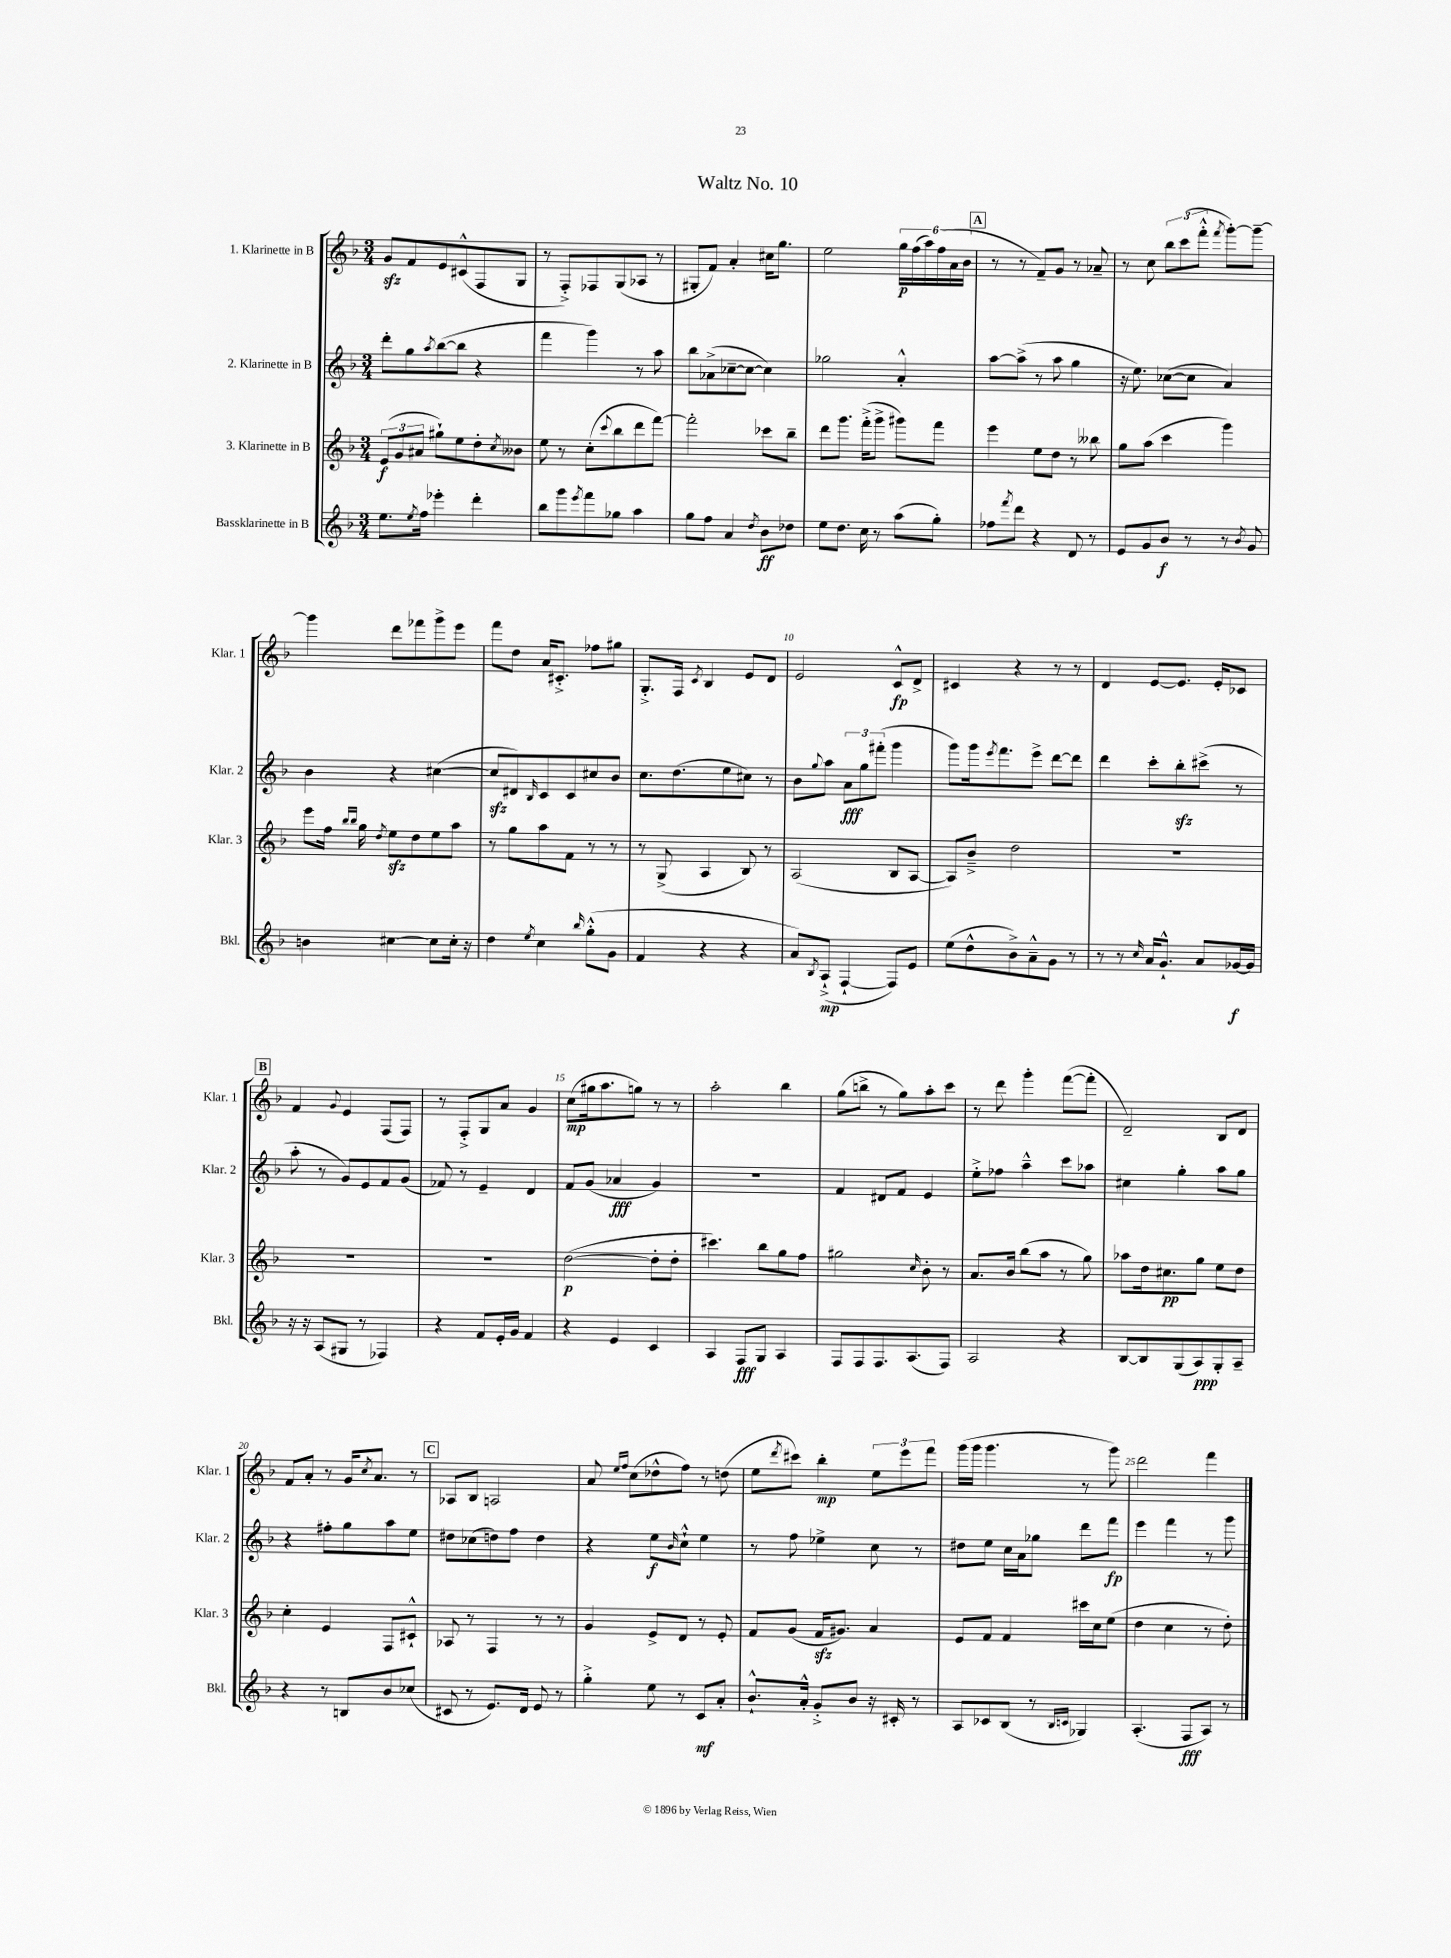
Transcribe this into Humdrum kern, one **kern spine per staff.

**kern	**dynam	**kern	**dynam	**kern	**dynam	**kern	**dynam
*part4	*part4	*part3	*part3	*part2	*part2	*part1	*part1
*staff4	*staff4	*staff3	*staff3	*staff2	*staff2	*staff1	*staff1
*I"Bassklarinette in B	*	*I"3. Klarinette in B	*	*I"2. Klarinette in B	*	*I"1. Klarinette in B	*
*I'Bkl.	*	*I'Klar. 3	*	*I'Klar. 2	*	*I'Klar. 1	*
*clefG2	*	*clefG2	*	*clefG2	*	*clefG2	*
*k[b-]	*	*k[b-]	*	*k[b-]	*	*k[b-]	*
*M3/4	*	*M3/4	*	*M3/4	*	*M3/4	*
=1	=1	=1	=1	=1	=1	=1	=1
8.ee\L	.	(12e/L	f	8ddd'\L	.	8gzz/L	.
.	.	12g/	.	.	.	.	.
.	.	.	.	8gg\	.	8f/	.
.	.	12a#X/J	.	.	.	.	.
8qee/	.	.	.	.	.	.	.
16ff\Jk	.	.	.	.	.	.	.
.	.	.	.	8qaa/	.	.	.
4eee-X'\	.	8gg#X`\L)	.	([8bb-\	.	8e/	.
.	.	8ee\	.	8bb-\J]	.	(8c#X^^/	.
4ddd'\	.	8dd'\	.	4r	.	8F/	.
.	.	8qcc/	.	.	.	.	.
.	.	8b--X\J	.	.	.	8G/J	.
=2	=2	=2	=2	=2	=2	=2	=2
8bb-\L	.	8ee\	.	4fff\	.	8r	.
8ggg\	.	8r	.	.	.	8F'^/L)	.
8qeee/	.	.	.	.	.	.	.
8fff\	.	(8cc'\L	.	4ggg\)	.	8F-X/	.
.	.	8qqccc/	.	.	.	.	.
8gg-X\J	.	8bb-\	.	.	.	(8G/	.
4aa\	.	8ddd\	.	8r	.	8A-X/J	.
.	.	[8fff\J)	.	8aa\	.	8r	.
=3	=3	=3	=3	=3	=3	=3	=3
8gg\L	.	2fff'\]	.	8bb-\L	.	8G#X'/L	.
8ff\J	.	.	.	(8a-X^\	.	8f/J)	.
4a/	.	.	.	[8cc-X~\	.	4a'/	.
.	.	.	.	8cc-\J_	.	.	.
8qdd/	.	.	.	.	.	.	.
8b-\L	ff	8ccc-X\L	.	4cc-\])	.	16cc#X\KL	.
.	.	.	.	.	.	8.gg\J	.
8dd-X\J	.	8bb-~\J	.	.	.	.	.
=4	=4	=4	=4	=4	=4	=4	=4
8ee\L	.	8ddd\L	.	2gg-X\	.	2ee\	.
8.dd\J	.	8.ggg\J	.	.	.	.	.
16cc\	.	(16fff'^\KL	.	.	.	.	.
8r	.	8ggg^\J	.	.	.	.	.
(8aa\L	.	8ggg#X\L)	.	4a'^^/	.	24gg\LL	p
.	.	.	.	.	.	(24ff\	.
.	.	.	.	.	.	24aa\)	.
8gg'\J)	.	8fff\J	.	.	.	(24ff\	.
.	.	.	.	.	.	24a\	.
.	.	.	.	.	.	24b-\JJ	.
!!LO:REH:place=s1:t=A
=5	=5	=5	=5	=5	=5	=5	=5
8ff-X\L	.	4eee\	.	[8aa\L	.	8r	.
8qfff/	.	.	.	.	.	.	.
8ddd\J	.	.	.	(8aa^\J]	.	8r	.
4r	.	8ee\L	.	8r	.	8f~/L)	.
.	.	8dd\J	.	8aa\	.	8g/J	.
8d/	.	8r	.	4gg\	.	8r	.
8r	.	8bb--X\	.	.	.	8a-X~/	.
=6	=6	=6	=6	=6	=6	=6	=6
8e/L	.	8gg\L	.	16r	.	8r	.
.	.	.	.	8.ee\)	.	.	.
8g/	.	(8aa\J	.	.	.	8cc\	.
8b-/J	f	4ccc\	.	([8cc-X\L	.	12bb-\L	.
.	.	.	.	.	.	(12ccc\	.
8r	.	.	.	8cc-\J]	.	.	.
.	.	.	.	.	.	12fff'^^\J	.
.	.	.	.	.	.	8qfff/	.
8r	.	4ggg\)	.	4a/)	.	[8ggg'\L)	.
8qb-/	.	.	.	.	.	.	.
8g/	.	.	.	.	.	8ggg~\J_	.
!!LO:LB:g=z
=7	=7	=7	=7	=7	=7	=7	=7
4bn\	.	8eee\L	.	4b-\	.	4ggg\]	.
.	.	16ff\Jk	.	.	.	.	.
.	.	16qqbb-/LL	.	.	.	.	.
.	.	16qqbb-/JJ	.	.	.	.	.
.	.	16gg\	.	.	.	.	.
.	.	8qdd/	.	.	.	.	.
[4cc#X\	.	8eezz\L	.	4r	.	8ddd\L	.
.	.	8dd\	.	.	.	8fff-X\	.
8cc#\L]	.	8ee\	.	([4cc#X\	.	8ggg^\	.
16cc#'\Jk	.	8aa\J	.	.	.	8eee\J	.
16r	.	.	.	.	.	.	.
=8	=8	=8	=8	=8	=8	=8	=8
4dd\	.	8r	.	8cc#zz/L]	.	8fff\L	.
.	.	8gg\L	.	8d#X/)	.	8dd\J	.
8qee/	.	.	.	16qqB-/	.	.	.
4cc\	.	8aa\	.	8c/	.	16a/KL	.
.	.	.	.	.	.	8.c#X'^/J	.
.	.	8f\J	.	8c/	.	.	.
16qqbb-/	.	.	.	.	.	.	.
(8gg'^^\L	.	8r	.	8cc#X/	.	8ff-X\L	.
8g\J	.	8r	.	8b-/J	.	8gg#X\J	.
=9	=9	=9	=9	=9	=9	=9	=9
4f/	.	8r	.	8.cc\L	.	8.G'^/L	.
.	.	(8G^/	.	.	.	.	.
.	.	.	.	(8.dd\	.	16F/Jk	.
.	.	.	.	.	.	8qc/	.
4r	.	4A/	.	.	.	4B-/	.
.	.	.	.	8ee\	.	.	.
4r	.	8B-/)	.	8cc#X\J)	.	8e/L	.
.	.	8r	.	8r	.	8d/J	.
=10	=10	=10	=10	=10	=10	=10	=10
8a/L)	.	(2A/	.	8b-\L	.	2e/	.
8qB-/	.	.	.	8qqgg/	.	.	.
(8A`^/J	mp	.	.	8aa\J	.	.	.
[4F`/	.	.	.	12a\L	fff	.	.
.	.	.	.	12gg\	.	.	.
.	.	.	.	(12fff#X'\J	.	.	.
8F/L])	.	8B-/L	.	4ggg\	.	8c^^/L	fp
8e/J	.	[8A/J	.	.	.	8d^/J	.
=11	=11	=11	=11	=11	=11	=11	=11
(8ee\L	.	8A/L])	.	8ggg\L)	.	4c#X/	.
8dd^^\	.	8b-~^/J	.	16ggg\k	.	.	.
.	.	.	.	8qeee/	.	.	.
.	.	.	.	8.fff\	.	.	.
8b-^\)	.	2dd\	.	.	.	4r	.
8a~^^\	.	.	.	8eee^\J	.	.	.
8g\J	.	.	.	[8ddd\L	.	8r	.
8r	.	.	.	8ddd\J]	.	8r	.
=12	=12	=12	=12	=12	=12	=12	=12
8r	.	2.r	.	4ddd\	.	4d/	.
8r	.	.	.	.	.	.	.
16qqcc/	.	.	.	.	.	.	.
16a/KL	.	.	.	8ccc'\L	.	[8e/L	.
8.g`^^/J	.	.	.	.	.	.	.
.	.	.	.	8bb-zz'\	.	8.e/J]	.
8a/L	.	.	.	(8ccc#X^\J	.	.	.
.	.	.	.	.	.	16e'/KL	.
[16g-X/L	f	.	.	8r	.	8c-X/J	.
16g-/JJ]	.	.	.	.	.	.	.
!!LO:LB:g=z
!!LO:REH:place=s1:t=B
=13	=13	=13	=13	=13	=13	=13	=13
16r	.	2.r	.	8aa'\	.	4f/	.
16r	.	.	.	.	.	.	.
(8A/L	.	.	.	8r	.	.	.
.	.	.	.	.	.	8qqg/	.
8G#X/J	.	.	.	8g/L)	.	4e/	.
8r	.	.	.	8e/	.	.	.
4F-X/)	.	.	.	8f/	.	(8F/L	.
.	.	.	.	(8g/J	.	8F/J)	.
=14	=14	=14	=14	=14	=14	=14	=14
4r	.	2.r	.	8f-X/)	.	8r	.
.	.	.	.	8r	.	8F'^/L	.
8f/L	.	.	.	4e~/	.	8G/	.
16e'/L	.	.	.	.	.	8a/J	.
16g/JJ	.	.	.	.	.	.	.
4f/	.	.	.	4d/	.	4g/	.
=15	=15	=15	=15	=15	=15	=15	=15
4r	.	([2dd\	p	8f/L	.	(8cc\L	mp
.	.	.	.	(8g/J	.	16gg#X\k	.
.	.	.	.	.	.	8.aa\	.
4e/	.	.	.	4a-X/	fff	.	.
.	.	.	.	.	.	8ggn\J)	.
4c/	.	8dd'\L]	.	4g/)	.	8r	.
.	.	8dd'\J	.	.	.	8r	.
=16	=16	=16	=16	=16	=16	=16	=16
4A/	.	4.ccc#X\)	.	2.r	.	2aa'\	.
8F/L	fff	.	.	.	.	.	.
8G/J	.	8bb-\L	.	.	.	.	.
4A/	.	8gg\	.	.	.	4bb-\	.
.	.	8ff\J	.	.	.	.	.
=17	=17	=17	=17	=17	=17	=17	=17
8F/L	.	2gg#X\	.	4f/	.	(8gg\L	.
8F/	.	.	.	.	.	8bbn^\J	.
8.F/	.	.	.	8d#X/L	.	8r	.
.	.	.	.	8f/J	.	8gg\L)	.
(8.A/	.	.	.	.	.	.	.
.	.	16qqcc/	.	.	.	.	.
.	.	8b-'\	.	4e/	.	8aa'\	.
8F/J)	.	8r	.	.	.	8ccc\J	.
=18	=18	=18	=18	=18	=18	=18	=18
2A/	.	8.a/L	.	8ee'^\L	.	8r	.
.	.	.	.	8ff-X\J	.	8ddd\	.
.	.	16b-/Jk	.	.	.	.	.
.	.	(8bb-\L	.	4aa~^^\	.	4ggg'\	.
.	.	8aa\J	.	.	.	.	.
4r	.	8r	.	8ccc\L	.	([8fff\L	.
.	.	8gg\)	.	8aa-X\J	.	8fff'\J]	.
=19	=19	=19	=19	=19	=19	=19	=19
[8B-/L	.	8aa-X\L	.	4cc#X\	.	2d~/)	.
8B-/]	.	16dd\k	.	.	.	.	.
.	.	8.cc#X\	pp	.	.	.	.
(8G/	.	.	.	4gg'\	.	.	.
8A/)	ppp	8gg\J	.	.	.	.	.
8G'/	.	8ee\L	.	8aa\L	.	8B-/L	.
8A~/J	.	8dd\J	.	8gg\J	.	8d/J	.
!!LO:LB:g=z
=20	=20	=20	=20	=20	=20	=20	=20
4r	.	4cc'\	.	4r	.	8f/L	.
.	.	.	.	.	.	8a'/J	.
8r	.	4e/	.	8ff#X'\L	.	8r	.
8Bn/L	.	.	.	8gg\	.	16g/KL	.
.	.	.	.	.	.	8qcc/	.
.	.	.	.	.	.	8.a/J	.
8b-/	.	8F/L	.	8aa\	.	.	.
(8cc-X/J	.	8c#X`^^/J	.	8ee\J	.	8r	.
!!LO:REH:place=s1:t=C
=21	=21	=21	=21	=21	=21	=21	=21
8c#X/	.	8A-X/	.	8dd#X\L	.	8A-X/L	.
8r	.	8r	.	(8cc-X\	.	8B-/J	.
8.e/L)	.	4F/	.	8ddn\)	.	2An/	.
.	.	.	.	8ff\J	.	.	.
16d/Jk	.	.	.	.	.	.	.
8e/	.	8r	.	4dd\	.	.	.
8r	.	8r	.	.	.	.	.
=22	=22	=22	=22	=22	=22	=22	=22
4gg'^\	.	4g/	.	4r	.	8a/	.
.	.	.	.	.	.	16qqee/LL	.
.	.	.	.	.	.	16qqff/JJ	.
.	.	.	.	.	.	(8cc\L	.
8ee\	.	8e^/L	.	8ee\L	f	8dd-X^^\	.
.	.	.	.	16qqb-/	.	.	.
8r	.	8d/J	.	8cc`^^\J	.	8ff\J)	.
8c/L	mf	8r	.	4ee\	.	8r	.
8a'/J	.	8e'/	.	.	.	(8ddn\	.
=23	=23	=23	=23	=23	=23	=23	=23
8.b-`^^/L	.	8f/L	.	8r	.	8ee\L	.
.	.	.	.	.	.	8qddd/	.
.	.	(8g/J	.	8ff\	.	8ccc#X\J)	.
16a'^^/Jk	.	.	.	.	.	.	.
8g'^/L	.	16fzz/KL	.	4ee-X^\	.	4bb-'\	mp
.	.	8.g#X/J)	.	.	.	.	.
8b-/J	.	.	.	.	.	.	.
16r	.	4a/	.	8cc\	.	12ee\L	.
16c#X'/	.	.	.	.	.	.	.
.	.	.	.	.	.	12eee\	.
8r	.	.	.	8r	.	.	.
.	.	.	.	.	.	12fff\J	.
=24	=24	=24	=24	=24	=24	=24	=24
8A/L	.	8e/L	.	8dd#X\L	.	(16ggg\LL	.
.	.	.	.	.	.	16ggg\JJ	.
8c-X/	.	8f/J	.	8ee\J	.	4.ggg\	.
(8B-/J	.	4f/	.	16cc\LL	.	.	.
.	.	.	.	16a\J	.	.	.
8r	.	.	.	8gg-X\J	.	.	.
16qqB-/LL	.	.	.	.	.	.	.
16qqcn/JJ	.	.	.	.	.	.	.
4G-X/)	.	16ccc#X\LL	.	8ddd\L	.	8r	.
.	.	16cc\J	.	.	.	.	.
.	.	(8ee\J	.	8fff\J	fp	8ggg\)	.
=25	=25	=25	=25	=25	=25	=25	=25
(4.A'/	.	4dd\	.	4eee\	.	2ddd\	.
.	.	4cc\	.	4fff\	.	.	.
8F/L	fff	.	.	.	.	.	.
8A/J)	.	8r	.	8r	.	4fff\	.
8r	.	8dd'\)	.	8ggg\	.	.	.
==	==	==	==	==	==	==	==
*-	*-	*-	*-	*-	*-	*-	*-
